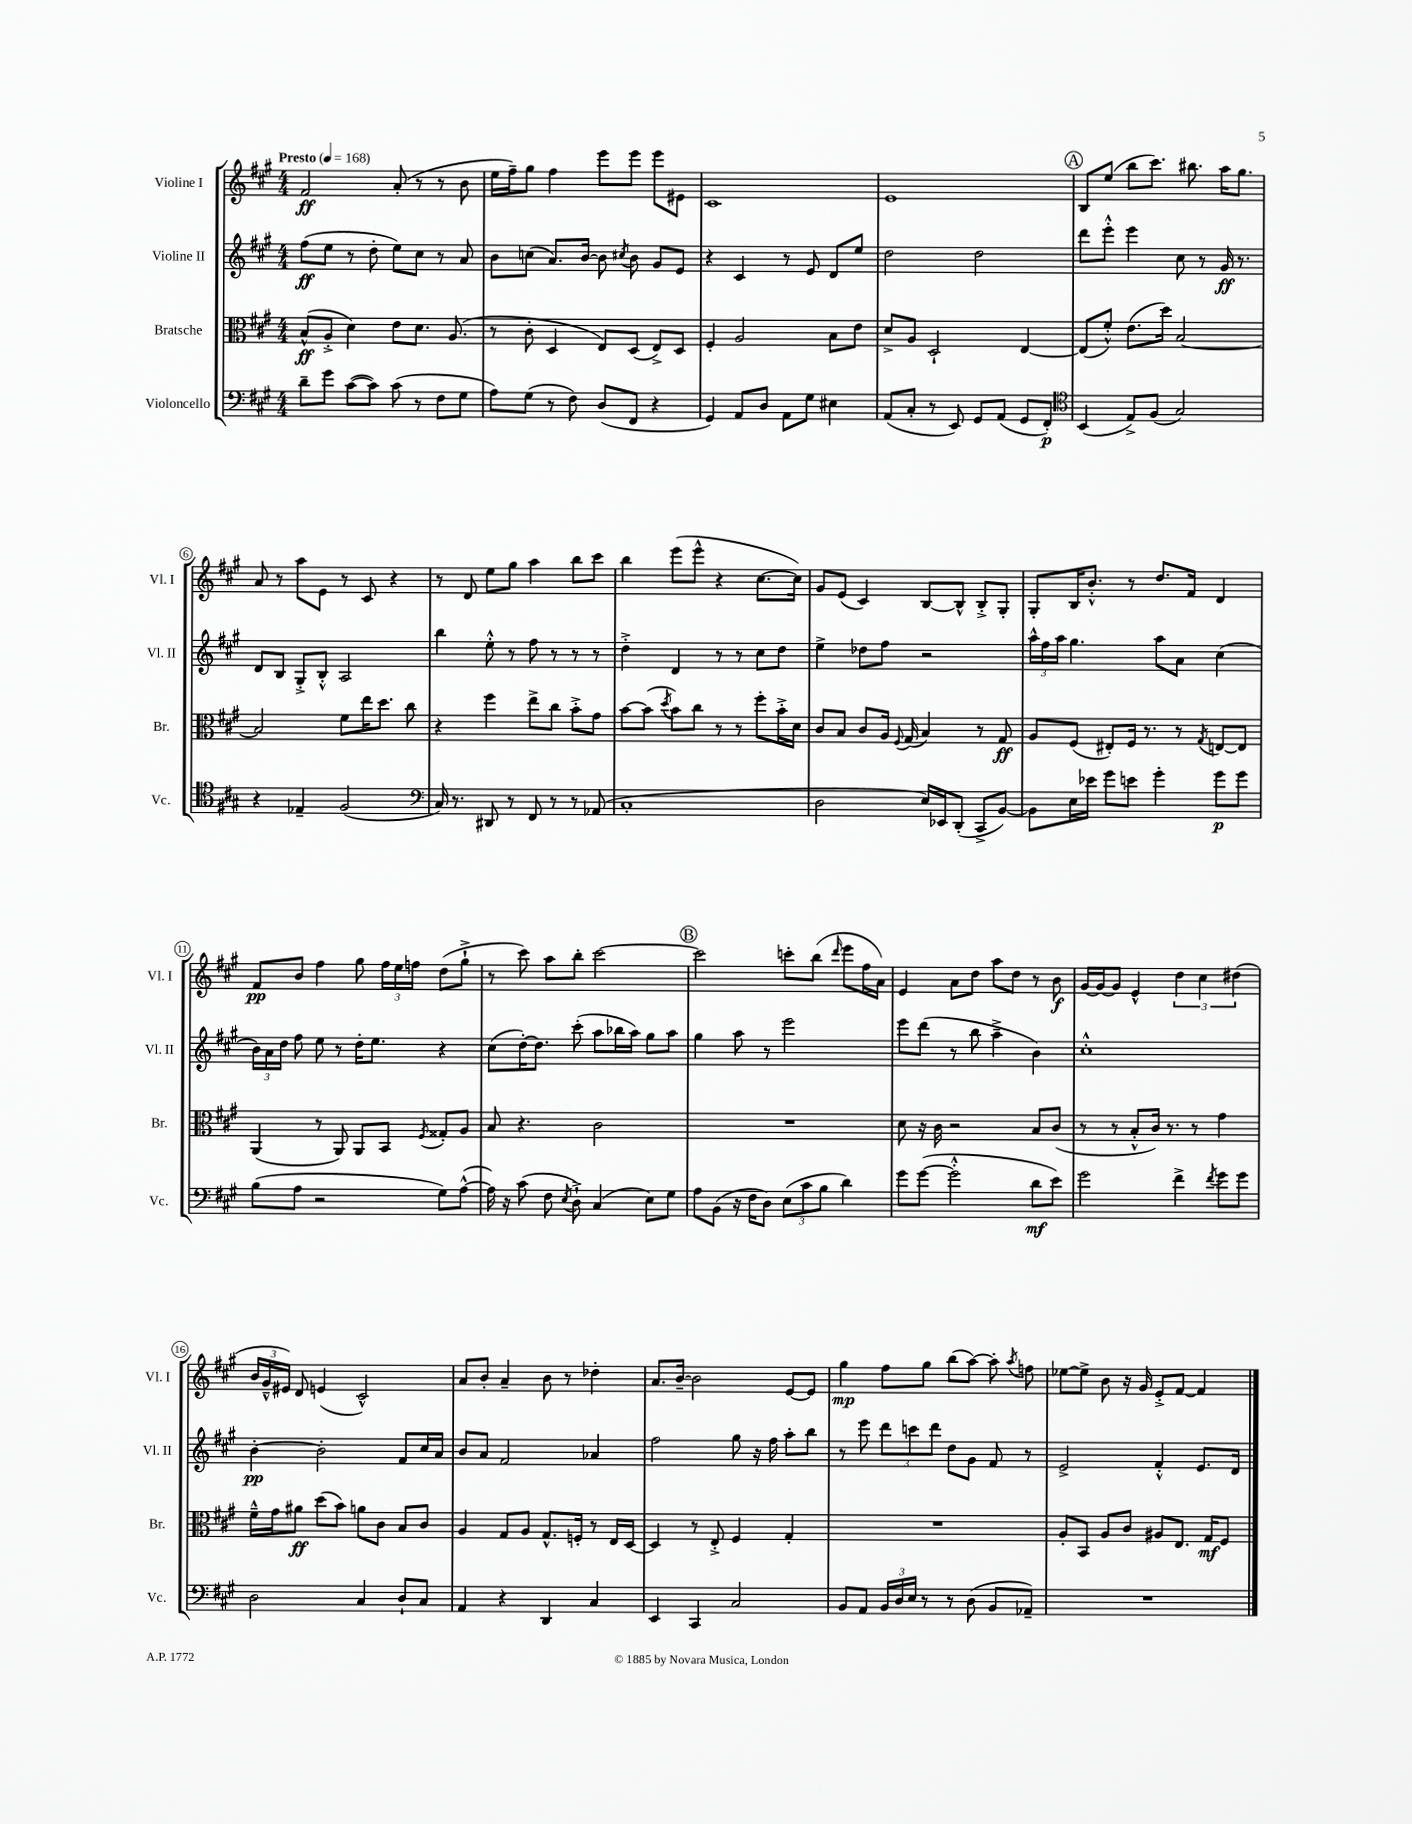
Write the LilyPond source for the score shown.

<<
\new StaffGroup <<
\new Staff = "s0" \with { instrumentName = "Violine I" shortInstrumentName = "Vl. I" } {
    \clef treble \key a \major \numericTimeSignature \time 4/4 \tempo "Presto" 4 = 168
    \autoBeamOff fis'2\ff a'8-.( r8 r8 b'8 |
    e''16[ fis''16--) gis''8] fis''4 e'''8[ e'''8] e'''8[ eis'8] |
    cis'1 |
    e'1 |
    \mark \markup { \circle "A" } b8[ e''8]( b''8[ cis'''8.]) bis''8. a''16[ gis''8.] |
    a'8 r8 a''8[ e'8] r8 cis'8 r4 |
    r8 d'8 e''8[ gis''8] a''4 b''8[ cis'''8] |
    b''4 e'''8[( e'''8]-^ r4 cis''8.[~ cis''16]) |
    gis'8[ e'8]( cis'4) b8[~ b8]-^ b8[-.-> gis8]-. |
    gis8[-. b16 b'8.]-.-^ r8 d''8.[ fis'16] d'4 |
    fis'8[\pp b'8] fis''4 gis''8 \tuplet 3/2 { fis''16[ e''16 f''16] } d''8[( gis''8]-!-> |
    r8 cis'''8) a''8[ b''8]-. cis'''2~ |
    \mark \markup { \circle "B" } cis'''2 c'''8[-. b''8]( \grace { d'''16 } e'''8[ fis''16 a'16]) |
    e'4 a'8[ d''8] a''8[ d''8] r8 b'8\f |
    gis'16[~ gis'16~ gis'8] e'4-^ \tuplet 3/2 { d''4 cis''4 dis''4( } |
    \tuplet 3/2 { b'16[ gis'16---^ eis'16]) } d'8 e'4( cis'2-^) |
    a'8[ b'8]-. a'4-- b'8 r8 des''4-. |
    a'8.[ b'16]~-- b'2 e'8[~ e'8] |
    gis''4\mp fis''8[ gis''8] b''8[( a''8]~) a''8-. \acciaccatura { a''8 } f''8 |
    ees''8[~ ees''8]-> b'8 r16 gis'16 e'8[-.-> fis'8]~ fis'4 \bar "|." |
}
\new Staff = "s1" \with { instrumentName = "Violine II" shortInstrumentName = "Vl. II" } {
    \clef treble \key a \major \numericTimeSignature \time 4/4
    \autoBeamOff fis''8[\ff( e''8] r8 d''8-. e''8[) cis''8] r8 a'8 |
    b'8[ c''8]( a'8.[) b'16]~ b'8 \acciaccatura { cis''8 } b'8 gis'8[ e'8] |
    r4 cis'4 r8 e'8 d'8[ e''8] |
    d''2 d''2 |
    \mark \markup { \circle "A" } d'''8[ e'''8]-.-^ e'''4 cis''8 r8 gis'16\ff r8. |
    d'8[ b8] gis8[-.-> b8]-.-^ a2 |
    b''4 e''8-.-^ r8 fis''8 r8 r8 r8 |
    d''4-.-> d'4 r8 r8 cis''8[ d''8] |
    e''4-> des''8[ fis''8] r2 |
    \tuplet 3/2 { a''16[-^ fis''16 a''16] } gis''4. a''8[ a'8] cis''4( |
    \tuplet 3/2 { b'16[) a'16 d''16] } fis''8 e''8 r8 d''16[-. e''8.] r4 |
    cis''8[( d''16~-.) d''8.] cis'''8-.( a''8[ bes''16 a''16]) gis''8[ a''8] |
    \mark \markup { \circle "B" } gis''4 a''8 r8 e'''2 |
    e'''8[ d'''8]( r8 b''8 a''4---> b'4) |
    cis''1-.-^ |
    b'4~-.\pp b'2-. fis'8[ cis''16 a'16] |
    b'8[ a'8] fis'2 aes'4 |
    fis''2 gis''8 r16 fis''16 a''8[-. b''8] |
    r8 e'''8 \tuplet 3/2 { d'''8[ c'''8 d'''8] } d''8[ gis'8] fis'8 r8 |
    e'2-> fis'4-.-^ e'8.[ d'16] \bar "|." |
}
\new Staff = "s2" \with { instrumentName = "Bratsche" shortInstrumentName = "Br." } {
    \clef alto \key a \major \numericTimeSignature \time 4/4
    \autoBeamOff b8[-^\ff( a8]-.-> d'4) e'8[ d'8.] a8.( |
    r8 cis'8-. d4 e8[) d8]( e8[->) d8] |
    fis4-. a2 b8[ e'8] |
    d'8[-> a8] d2-! e4~ |
    \mark \markup { \circle "A" } e8[( fis'8]-.-^) e'8.[( d''16]) b2~ |
    b2 fis'8[ e''16 d''8.] cis''8 |
    r4 fis''4 e''8[-> cis''8] b'8[-.-> gis'8] |
    b'8[~ b'8]( \acciaccatura { d''8 } b'8[) cis''8] r8 r8 fis''8[-. b'16-.-> d'16] |
    cis'8[ b8] cis'8[ a16] \appoggiatura { fis8 } gis16( b4) r8 gis8\ff |
    a8[ fis8]( eis8[-.) fis16] r8. r8 \acciaccatura { gis8 } e8[~ e8] |
    a,4( r8 a,8) a,8[ b,8] \acciaccatura { fis8 } gisis8[-. a8] |
    b8 r4. cis'2 |
    \mark \markup { \circle "B" } R1 |
    d'8 r16 cis'16 r2 b8[ cis'8]( |
    r8 r8 b8[-.-^ cis'16]) r8. r8 gis'4 |
    fis'16[---^ gis'16 ais'8]\ff d''8[( b'8]) a'8[ cis'8] b8[ cis'8] |
    a4 gis8[ a8] gis8.[-^ f16]-. r8 e16[ d16]~ |
    d4 r8 e8-.-> fis4 gis4-. |
    R1 |
    a8[-. b,8] a8[ cis'8] ais8[ e8.] gis16[\mf fis8] \bar "|." |
}
\new Staff = "s3" \with { instrumentName = "Violoncello" shortInstrumentName = "Vc." } {
    \clef bass \key a \major \numericTimeSignature \time 4/4
    \autoBeamOff d'8[-- gis'8] cis'8[~( cis'8]) cis'8( r8 fis8[ gis8] |
    a8[) gis8]( r8 fis8) d8[( fis,8] r4 |
    gis,4) a,8[ d8] a,8[ gis8] eis4 |
    a,8[( cis8]-. r8 e,8) gis,8[ a,8]( gis,8[ fis,8]-.\p) |
    \mark \markup { \circle "A" } \clef tenor b,4( e8[->) fis8]( gis2) |
    r4 ees4-- fis2( |
    \clef bass cis16) r8. dis,8 r8 fis,8 r8 r8 aes,8( |
    cis1-. |
    d2 e16[) ees,16 d,8]-.( cis,8[-> b,8]~) |
    b,8[ e16 ees'16] gis'8[ e'8] gis'4-. gis'8[\p gis'8] |
    b8[( a8] r2 gis8[) a8]~-^( |
    a16) r16 cis'8( fis8 \acciaccatura { e8 } d8-!->) cis4( e8[) gis8] |
    \mark \markup { \circle "B" } a8[ b,8]( r16 fis16[ d8]) \tuplet 3/2 { e8[( cis'8 b8] } d'4) |
    gis'8[ gis'8]~( gis'2-.-^ d'8[\mf e'8]) |
    gis'2 fis'4-> \acciaccatura { fis'8 } gis'8[ gis'8] |
    d2 cis4 d8[-! cis8] |
    a,4 r4 d,4 cis4 |
    e,4 cis,4 cis2 |
    b,8[ a,8] \tuplet 3/2 { b,16[ d16 e16] } r8 r8 d8( b,8[ aes,8]--) |
    R1 \bar "|." |
}
>>
>>
\layout { \context { \Score \override BarNumber.stencil = #(make-stencil-circler 0.1 0.3 ly:text-interface::print) } }
